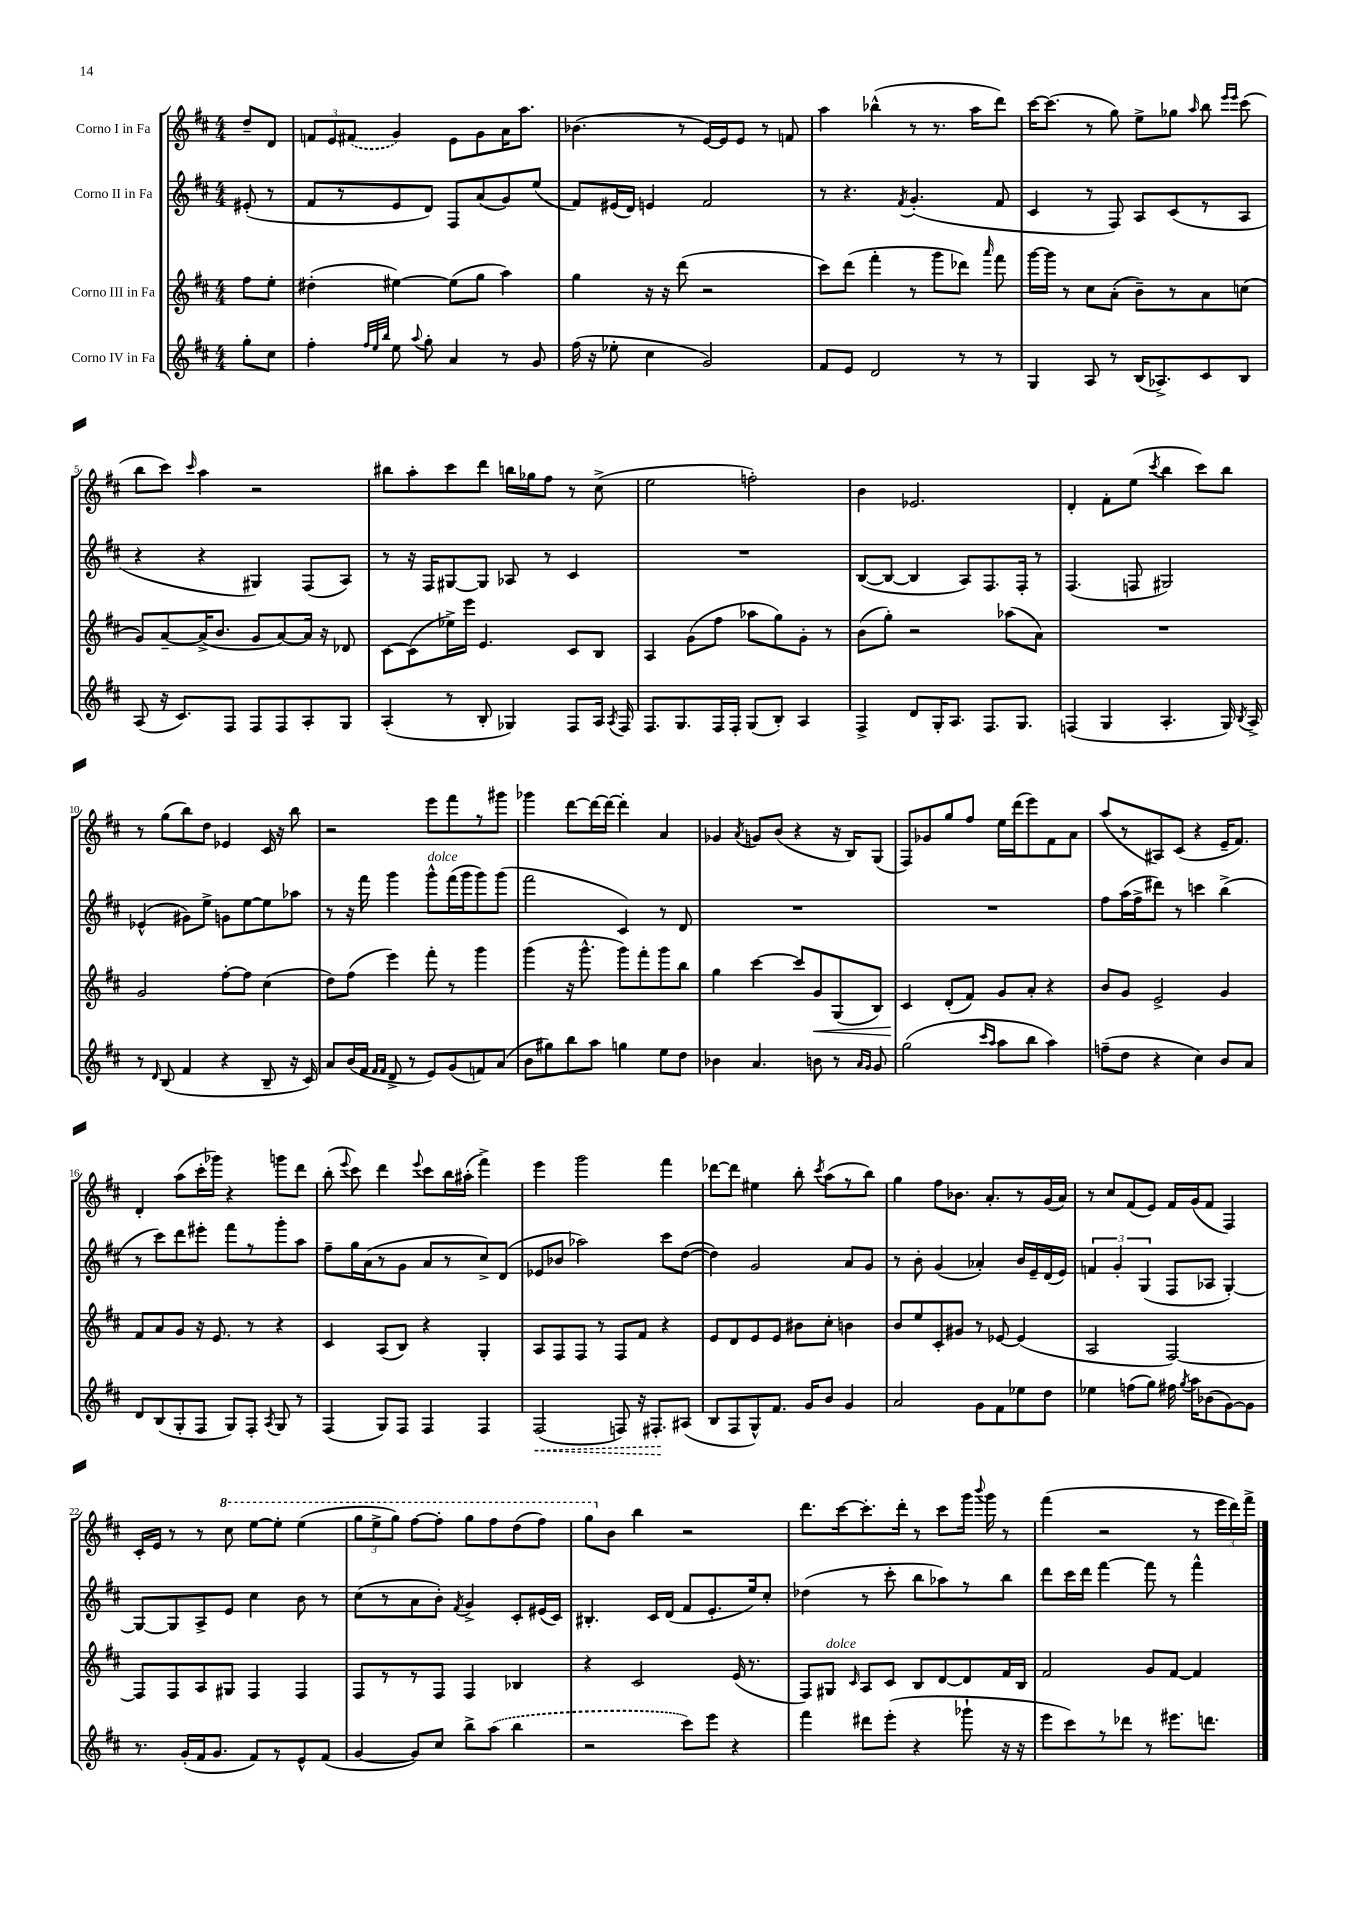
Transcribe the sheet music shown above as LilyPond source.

<<
\new StaffGroup <<
\new Staff = "s0" \with { instrumentName = "Corno I in Fa" } {
    \clef treble \key d \major \numericTimeSignature \time 4/4 \partial 4
    \autoBeamOff d''8[-- d'8] |
    \tuplet 3/2 { f'8[ e'8 \once \slurDashed fis'8]( } g'4) e'8[ g'8 a'16 a''8.] |
    bes'4.( r8 e'16[~) e'16 e'8] r8 f'8 |
    a''4 bes''4-^( r8 r8. a''16[ d'''8]) |
    cis'''16[~ cis'''8.]( r8 g''8) e''8[-> ges''8] \grace { a''16 } b''8 \grace { e'''16[ e'''16] } cis'''8( |
    b''8[ cis'''8]) \grace { cis'''16 } a''4 r2 |
    bis''8[ a''8-. cis'''8 d'''8] b''16[ ges''16 fis''8] r8 cis''8->( |
    e''2 f''2-.) |
    b'4 ees'2. |
    d'4-. fis'8[-. e''8]( \acciaccatura { cis'''8 } b''4 cis'''8[) b''8] |
    r8 g''8[( b''8) d''8] ees'4 cis'16 r16 b''8 |
    r2 e'''8[ fis'''8 r8 gis'''8] |
    ges'''4 d'''8[~ d'''16~ d'''16]~ d'''4-. a'4 |
    ges'4 \acciaccatura { a'8 } g'8[ b'8]( r4 r16 b16[) g8]( |
    fis8[) ges'8 g''8 fis''8] e''16[ d'''16( e'''8) fis'8 a'8] |
    a''8[( r8 ais8) cis'8]( r4 e'16[-- fis'8.]) |
    d'4-. a''8[( cis'''16-. ges'''16]) r4 g'''8[ d'''8] |
    b''8-.( \appoggiatura { e'''8 } cis'''8) d'''4 \appoggiatura { e'''8 } cis'''8[ b''16 ais''16]-.( fis'''4->) |
    e'''4 g'''2 fis'''4 |
    des'''8[~ des'''8] eis''4 b''8-. \acciaccatura { cis'''8 } a''8[( r8 b''8]) |
    g''4 fis''8[ bes'8.] a'8.[-. r8 g'16( a'16]) |
    r8 cis''8[ fis'8( e'8]) fis'16[ g'16( fis'8] fis4) |
    cis'16[-. e'16] r8 r8 \ottava #1 cis'''8 e'''8[~ e'''8]-. e'''4( |
    \tuplet 3/2 { g'''8[ e'''8-> g'''8]) } fis'''8[~ fis'''8]-. g'''8[ fis'''8 d'''8( fis'''8]) |
    g'''8[ \ottava #0 b'8] b''4 r2 |
    d'''8.[ cis'''16~ cis'''8.-. d'''16]-. r8 cis'''8[ g'''16] \appoggiatura { b'''8 } g'''16 r8 |
    fis'''4( r2 r8 \tuplet 3/2 { e'''16[ d'''16) fis'''16]-> } \bar "|." |
}
\new Staff = "s1" \with { instrumentName = "Corno II in Fa" } {
    \clef treble \key d \major \numericTimeSignature \time 4/4 \partial 4
    \autoBeamOff eis'8-.( r8 |
    fis'8[ r8 e'8 d'8]) fis8[ a'8( g'8) e''8]( |
    fis'8[) eis'16( d'16]) e'4 fis'2 |
    r8 r4. \acciaccatura { fis'8 } g'4.-.( fis'8 |
    cis'4 r8 fis8) a8[ cis'8( r8 a8] |
    r4 r4 gis4) fis8[( a8]) |
    r8 r16 fis16[ gis8~ gis8] aes8 r8 cis'4 |
    R1 |
    b8[~( b8]~ b4 a8[) fis8. fis16]-. r8 |
    fis4.( f8 gis2) |
    ees'4-^( gis'8[) e''8]-> g'8[ e''8~ e''8 aes''8] |
    r8 r16 fis'''16 g'''4 g'''8[-^^\markup { \italic "dolce" } fis'''16( g'''16 g'''8) g'''8]( |
    fis'''2 cis'4) r8 d'8 |
    R1 |
    R1 |
    fis''8[ a''16( fis''16-> dis'''8]) r8 c'''4 b''4->( |
    r8 cis'''8[) d'''8 eis'''8]-. fis'''8[ r8 g'''8-. a''8] |
    fis''8[-- g''16 a'16( r8 g'8] a'8[ r8 cis''8->) d'8]( |
    ees'8[ bes'8] aes''2) cis'''8[ d''8]~( |
    d''4) g'2 a'8[ g'8] |
    r8 b'8-. g'4( aes'4-.) b'16[ e'16-- d'16( e'16]) |
    \tuplet 3/2 { f'4 g'4-. g4( } fis8[ aes8] g4~-.) |
    g8[~ g8 a8-> e'8] cis''4 b'8 r8 |
    cis''8[( r8 a'8 b'8]-.) \acciaccatura { fis'8 } g'4-> cis'8[-. eis'16( cis'16]) |
    bis4.-. cis'16[ d'16]( fis'8[ e'8.-. e''16) cis''8]-. |
    des''4( r8 cis'''8-. b''8[ aes''8) r8 b''8] |
    d'''8[ cis'''16 d'''16] fis'''4~ fis'''8 r8 fis'''4-^ \bar "|." |
}
\new Staff = "s2" \with { instrumentName = "Corno III in Fa" } {
    \clef treble \key d \major \numericTimeSignature \time 4/4 \partial 4
    \autoBeamOff fis''8[ e''8]-. |
    dis''4-.( eis''4~) eis''8[( g''8] a''4) |
    g''4 r16 r16 d'''8( r2 |
    cis'''8[) d'''8]( fis'''4-. r8 g'''8[ des'''8]) \grace { a'''16 } fis'''8 |
    g'''16[~ g'''16] r8 cis''8[ a'8]-.( b'8[--) r8 a'8 c''8]( |
    g'8[) a'8~-- a'16->( b'8.] g'8[ a'8~) a'16] r16 des'8 |
    cis'8[~ cis'8( ees''16->) e'''16] e'4. cis'8[ b8] |
    a4 g'8[( fis''8] aes''8[ g''8) g'8]-. r8 |
    b'8[( g''8]-.) r2 aes''8[( a'8]) |
    R1 |
    g'2 fis''8[~-. fis''8] cis''4( |
    d''8[) fis''8]( e'''4) fis'''8-. r8 g'''4 |
    g'''4( r16 g'''8.-^ g'''8[) fis'''8-. g'''8 b''8] |
    g''4 cis'''4~ cis'''8[ g'8\< g8( b8]) |
    cis'4\! d'8[-.( fis'8]) g'8[ a'8]-. r4 |
    b'8[ g'8] e'2-> g'4 |
    fis'8[ a'8 g'8] r16 e'8. r8 r4 |
    cis'4 a8[( b8]) r4 g4-. |
    a8[ fis8 fis8] r8 fis8[ fis'8] r4 |
    e'8[ d'8 e'8 e'8] bis'8[ cis''8]-. b'4 |
    b'8[ e''8 cis'8-. gis'8] r8 ees'8~ ees'4( |
    a2 fis2~) |
    fis8[ fis8 a8 gis8] fis4 fis4 |
    fis8[ r8 r8 fis8] fis4 bes4 |
    r4 cis'2 e'16( r8. |
    fis8[) gis8]^\markup { \italic "dolce" } \grace { cis'16 } a8[ cis'8] b8[ d'8~ d'8 fis'16 b16] |
    fis'2 g'8[ fis'8]~ fis'4 \bar "|." |
}
\new Staff = "s3" \with { instrumentName = "Corno IV in Fa" } {
    \clef treble \key d \major \numericTimeSignature \time 4/4 \partial 4
    \autoBeamOff g''8[-. cis''8] |
    fis''4-. \grace { fis''32[ e''32 b''32] } e''8 \appoggiatura { a''8 } g''8-. a'4 r8 g'8 |
    fis''16( r16 ees''8-. cis''4 g'2) |
    fis'8[ e'8] d'2 r8 r8 |
    g4 a8 r8 b16[( aes8.->) cis'8 b8] |
    a8( r16 cis'8.[) fis8] fis8[ fis8 a8-. g8] |
    a4-.( r8 b8-. ges4) fis8[ a16] \acciaccatura { a8 } fis16 |
    fis8.[ g8. fis16 fis16]-. g8[( b8]-.) a4 |
    fis4-> d'8[ g16-. a8.] fis8.[ g8.] |
    f4( g4 a4.-. g16) \acciaccatura { b8 } a16-> |
    r8 \grace { d'16 } b8( fis'4 r4 b8-- r16 cis'16) |
    a'8[ b'16( fis'16] \grace { fis'16[ fis'16] } d'8-> r8 e'8[) g'8( f'8) a'8]( |
    b'8[ gis''8) b''8 a''8] g''4 e''8[ d''8] |
    bes'4 a'4. b'8 r8 \grace { a'16[ g'16] } g'8 |
    g''2( \grace { cis'''16[ a''16] } a''8[ b''8] a''4) |
    f''8[--( d''8] r4 cis''4) b'8[ a'8] |
    d'8[ b8( g8-. fis8] g8[) fis8]-. \acciaccatura { a8 } g8 r8 |
    fis4( g8[) fis8] fis4 fis4 |
    \once \override Hairpin.style = #'dashed-line fis2\<( f8) r16 fis8.[-.\! ais8]( |
    b8[ fis8 g8-^) fis'8.] g'16[ b'8] g'4 |
    a'2 g'8[ fis'8 ees''8 d''8] |
    ees''4 f''8[( g''8]) fis''16 \acciaccatura { g''8 } a''16[ bes'8( g'8~) g'8] |
    r8. g'16[-.( fis'16 g'8.] fis'8[) r8 e'8-^ fis'8]( |
    g'4~ g'8[) cis''8] b''8[-> \once \slurDashed a''8]( b''4 |
    r2 cis'''8[) e'''8] r4 |
    fis'''4 dis'''8[ e'''8]-.( r4 ges'''8-! r16 r16 |
    e'''8[ cis'''8) r8 des'''8] r8 eis'''8.[ d'''8.] \bar "|." |
}
>>
>>
